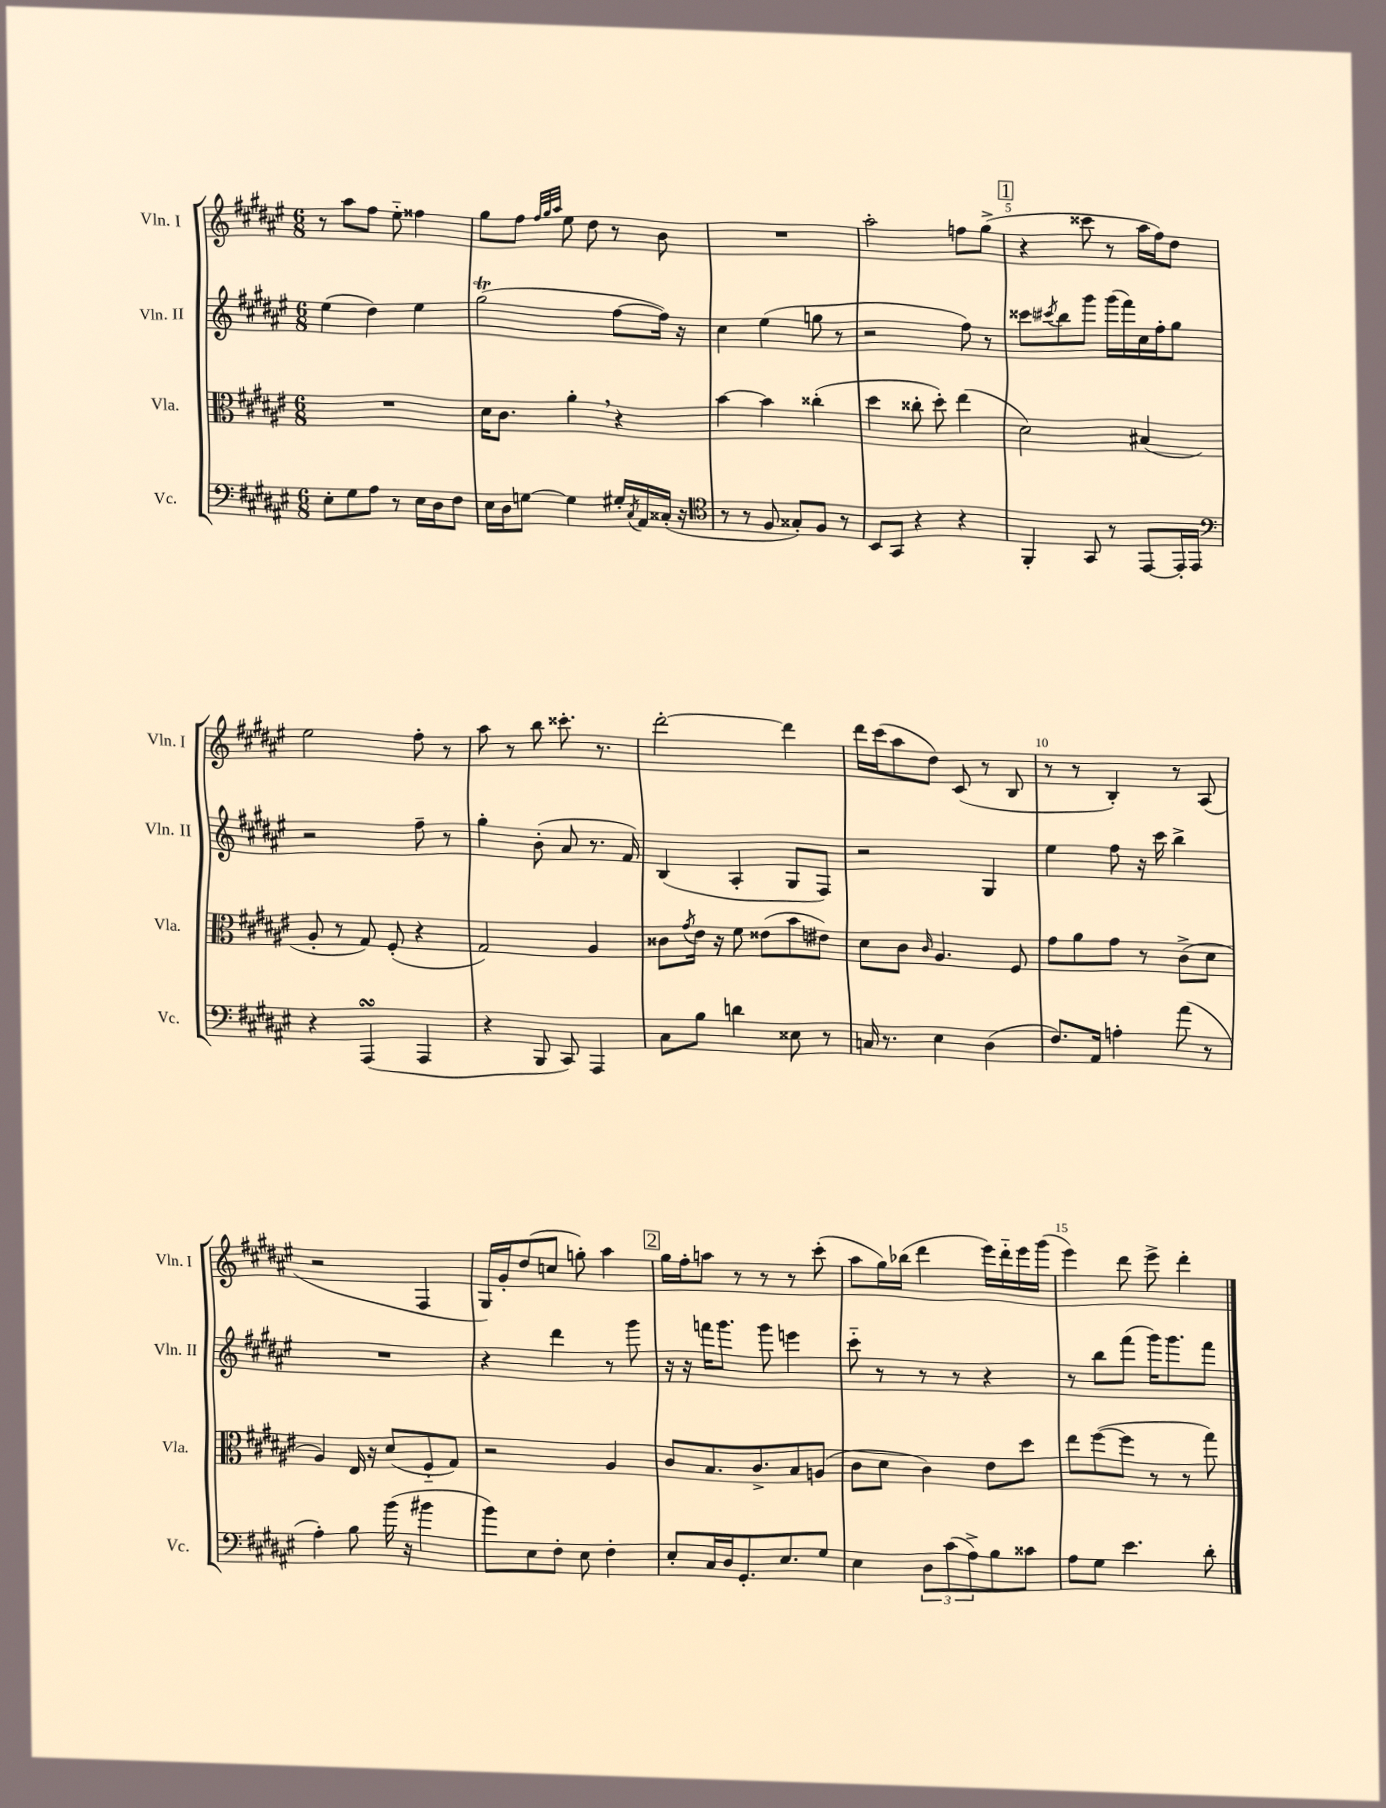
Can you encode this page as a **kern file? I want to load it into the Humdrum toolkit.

**kern	**kern	**kern	**kern
*staff4	*staff3	*staff2	*staff1
*clefF4	*clefC3	*clefG2	*clefG2
*k[f#c#g#d#a#e#]	*k[f#c#g#d#a#e#]	*k[f#c#g#d#a#e#]	*k[f#c#g#d#a#e#]
*M6/8	*M6/8	*M6/8	*M6/8
8E#'\L	2.r	(4ee#\	8r
8G#\	.	.	8aa#\L
8A#\J	.	4dd#\)	8ff#\J
8r	.	.	8ee#'~\
16E#\LL	.	4ee#\	4ff##\
16D#\J	.	.	.
8F#\J	.	.	.
=	=	=	=
16E#\LL	16d#\LK	(2gg#\	8gg#\L
16D#\J	8.c#\J	.	.
[8G\J	.	.	8ff#\J
.	.	.	32qqff#/LLL
.	.	.	32qqgg#/
.	.	.	32qqaa#/JJJ
4G\]	4a#'\	.	8ee#\
.	.	.	8dd#\
16G#'/LL	4r	[8ff#\L	8r
8qC#/	.	.	.
16AA#/	.	.	.
(16C##'/JJ	.	16ff#\]Jk)	8b\
16r	.	16r	.
=	=	=	=
*clefC4	*	*	*
8r	[4b\	4cc#\	2.r
8r	.	.	.
8F#/	4b\]	(4ee#\	.
8G##'/L)	.	.	.
8F#/J	(4cc##'\	8gg\	.
8r	.	8r	.
=	=	=	=
8BB/L	4dd#\	2r	2aa#'\
8GG#/J	.	.	.
4r	8cc##'\	.	.
.	8dd#'\)	.	.
4r	(4ee#\	8ff#\)	8ff\L
.	.	8r	(8gg#^\J
=	=	=	=
4FF#'/	2d#\)	8ccc##\L	4r
.	.	8qccc#/	.
.	.	8bb\	.
8GG#/	.	8ggg#\J	8ccc##\
8r	.	(16ggg#\LL	8r
.	.	16fff#\)	.
[8EE#/L	(4B#/	16cc#\	16aa#\LL
.	.	16ff#'\J	16ff#\J)
16EE#'/]L	.	8gg#\J	8dd#\J
16EE#/JJ	.	.	.
=	=	=	=
*clefF4	*	*	*
4r	8A#'/	2r	2ee#\
.	8r	.	.
(4AAA#/	8G#/)	.	.
.	(8F#'/	.	.
4AAA#/	4r	8ff#~\	8ff#'\
.	.	8r	8r
=	=	=	=
4r	2G#/)	4gg#'\	8aa#\
.	.	.	8r
8BBB/	.	(8b'\	8bb\
8CC#/)	.	8a#/	8.ccc##'\
4AAA#/	4A#/	8.r	.
.	.	.	8.r
.	.	16f#/)	.
=	=	=	=
8C#\L	8c##\L	(4B/	[2ddd#'\
.	8qg#/	.	.
8B\J	16e#\Jk	.	.
.	16r	.	.
4d\	8f#\	4A#'/	.
.	(8e##\L	.	.
8E##\	8b\	8G#/L	4ddd#\]
8r	8e#\J)	8F#/J)	.
=	=	=	=
16C/	8d#\L	2r	16ddd#\LL
8.r	.	.	(16ccc#\J
.	8c#\J	.	8aa#\
.	16qqc#/	.	.
4E#\	4.A#/	.	8dd#\J)
.	.	.	(8c#/
(4D#\	.	4G#/	8r
.	8F#/	.	8B/
=	=	=	=
8.F#/L)	8g#\L	4ee#\	8r
.	8a#\	.	8r
16AA#/Jk	.	.	.
4A'\	8g#\J	8ff#\	4B'/)
.	8r	16r	.
.	.	16ccc#\	.
(8a#\	(8c#^\L	4bb^\	8r
8r	8d#\J	.	(8A#/
=	=	=	=
4A#'\)	4A#/)	2.r	2r
8B\	16E#/	.	.
.	16r	.	.
(16b\	(8d#/L	.	.
16r	.	.	.
4b#\	8F#'~/	.	4F#/
.	8G#/J)	.	.
=	=	=	=
8b\L)	2r	4r	16G#/LL)
.	.	.	16g#'/J
8E#\	.	.	(8dd#/
8F#'\J	.	4ddd#\	8cc/J
8E#\	.	.	8gg'\)
4F#'\	4A#/	8r	4aa#\
.	.	8ggg#\	.
=	=	=	=
8E#'/L	8c#/L	16r	16gg#\LL
.	.	16r	16ff#'\J
16C#/L	8.B/	16fff\LK	8aa\J
16D#/J	.	8.ggg#\J	.
8.GG#'/	.	.	8r
.	8.c#^/	.	.
.	.	8ggg#\	8r
8.E#/	.	.	.
.	8B/	4eee\	8r
8G#/J	(8A/J	.	(8ccc#'\
=	=	=	=
4E#\	8c#\L	8ccc#'~\	8aa#\L
.	8d#\J	8r	16gg#\L)
.	.	.	(16bb-\JJ
12D#\L	4c#\)	8r	4ddd#\
(12c#\	.	.	.
.	.	8r	.
12A#^\)	.	.	.
8B\	8e#\L	4r	16eee#\LL)
.	.	.	16ddd#'~\
8c##\J	8dd#\J	.	16eee#\
.	.	.	(16ggg#\JJ
=	=	=	=
8A#\L	8ee#\L	8r	4eee#\)
8G#\J	([8ff#\	8bb\L	.
4.e#\	8ff#\]J	(8fff#\J	8ddd#\
.	8r	16ggg#\LK)	8eee#^\
.	.	8.ggg#\	.
.	8r	.	4ddd#'\
8d#'\	8gg#\)	8fff#\J	.
==	==	==	==
*-	*-	*-	*-
